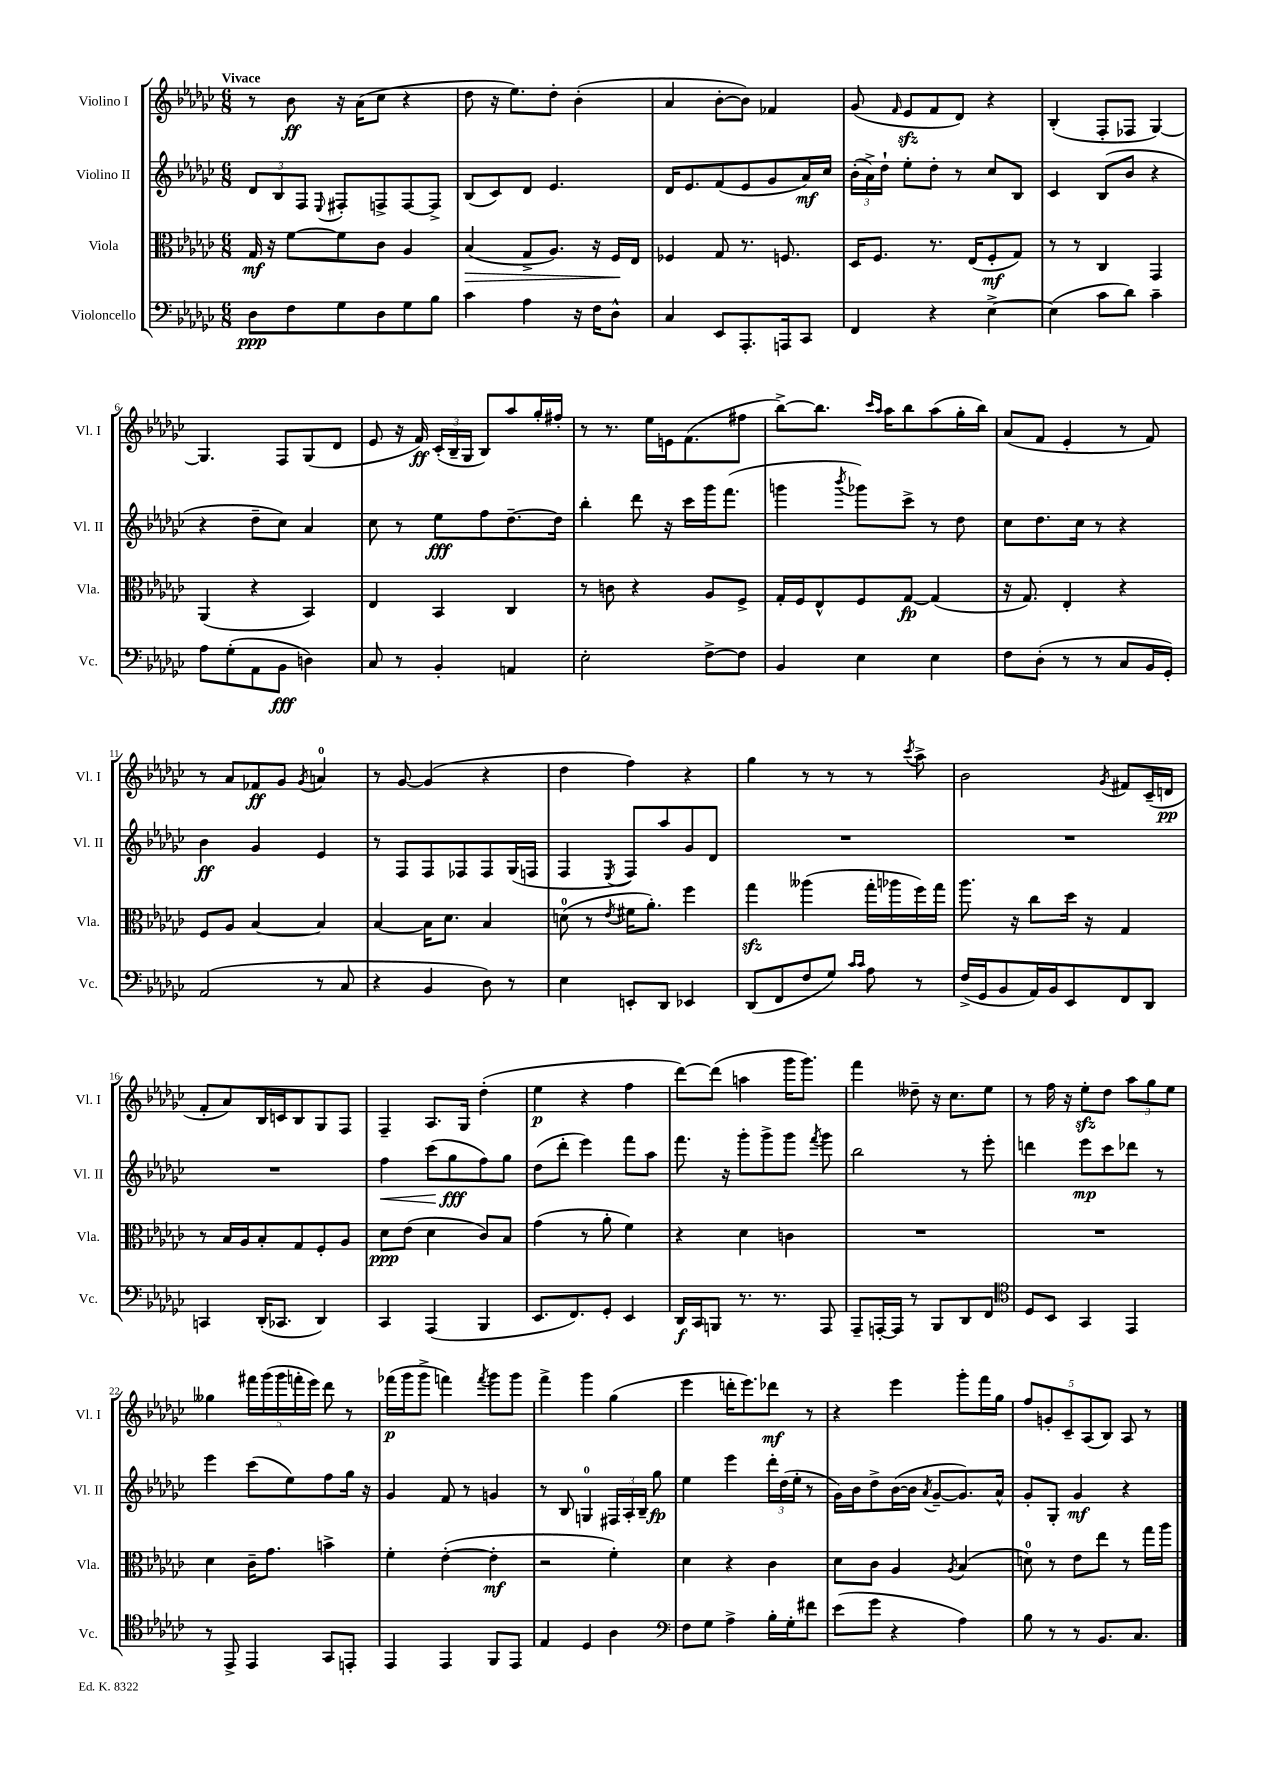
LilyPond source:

<<
\new StaffGroup <<
\new Staff = "s0" \with { instrumentName = "Violino I" shortInstrumentName = "Vl. I" } {
    \clef treble \key ges \major \numericTimeSignature \time 6/8 \tempo "Vivace"
    \autoBeamOff r8 bes'8\ff r16 aes'16[( ces''8] r4 |
    des''8 r16 ees''8.[) des''8]-. bes'4-.( |
    aes'4 bes'8[~-. bes'8]) fes'4 |
    ges'8( \grace { f'16 } ees'8[\sfz f'8 des'8]) r4 |
    bes4-.( f8[-. fes8] ges4~) |
    ges4. f8[ ges8( des'8] |
    ees'8 r16 f'16\ff) \tuplet 3/2 { ces'16[-.( bes16-- ges16] } bes8[) aes''8 ges''16-. fis''16]-. |
    r8 r8. ees''16[ e'16 f'8.( fis''8] |
    bes''8[~->) bes''8.] \grace { ces'''16[ aes''16] } aes''16[ bes''8 aes''8( ges''16-. bes''16]) |
    aes'8[( f'8] ees'4-. r8 f'8) |
    r8 aes'8[ fes'8\ff ges'8] \acciaccatura { ges'8 } a'4-0 |
    r8 ges'8~ ges'4( r4 |
    des''4 f''4) r4 |
    ges''4 r8 r8 r8 \acciaccatura { ces'''8 } aes''8-> |
    bes'2 \acciaccatura { ges'8 } fis'8[ ces'16--( d'16]\pp |
    f'8[-. aes'8) bes16 c'16 bes8 ges8 f8] |
    f4-- aes8.[ ges16] des''4-.( |
    ees''4\p r4 f''4 |
    des'''8[~) des'''8]( a''4 ges'''16[ ges'''8.]) |
    f'''4 deses''8-- r16 ces''8.[ ees''8] |
    r8 f''16 r16 ees''8[-.\sfz des''8] \tuplet 3/2 { aes''8[ ges''8 ees''8] } |
    geses''4 \tuplet 5/4 { fis'''16[ ges'''16( ges'''16 f'''16-. ees'''16]) } des'''8 r8 |
    fes'''16[\p( ges'''16 ges'''8]-> f'''4) \acciaccatura { f'''8 } ges'''8[ ges'''8] |
    f'''4-> ges'''4 ges''4( |
    ees'''4 d'''16[-. ees'''8.) des'''8]\mf r8 |
    r4 ees'''4 ges'''8[-. f'''16 ges''16] |
    \tuplet 5/4 { f''8[ g'8-. ces'8-- aes8( bes8]) } aes8 r8 \bar "|." |
}
\new Staff = "s1" \with { instrumentName = "Violino II" shortInstrumentName = "Vl. II" } {
    \clef treble \key ges \major \numericTimeSignature \time 6/8
    \autoBeamOff \tuplet 3/2 { des'8[ bes8 f8] } \appoggiatura { ees8 } fis8[-. f8-> f8~ f8]-> |
    bes8[( ces'8) des'8] ees'4. |
    des'16[ ees'8. f'8( ees'8 ges'8 aes'16\mf) ces''16] |
    \tuplet 3/2 { bes'16[-.( aes'16->) des''16]-! } ees''8[-. des''8]-. r8 ces''8[ bes8] |
    ces'4 bes8[( bes'8] r4 |
    r4 des''8[-- ces''8]) aes'4 |
    ces''8 r8 ees''8[\fff f''8 des''8.~-- des''16] |
    bes''4-. des'''8 r16 ces'''16[ ges'''16 f'''8.]( |
    g'''4 \acciaccatura { bes'''8 } ges'''8[) ces'''8]-> r8 des''8 |
    ces''8[ des''8. ces''16] r8 r4 |
    bes'4\ff ges'4 ees'4 |
    r8 f8[ f8 fes8 fes8 ges16( f16] |
    f4 \acciaccatura { ees8 } f8[) aes''8 ges'8 des'8] |
    R2. |
    R2. |
    R2. |
    f''4\< ces'''8[( ges''8\fff\! f''8) ges''8] |
    des''8[( des'''8]-. ees'''4) f'''8[ aes''8] |
    f'''8. r16 ges'''8[-. ges'''8-> ges'''8] \acciaccatura { f'''8 } ges'''8 |
    bes''2 r8 ees'''8-. |
    d'''4 ees'''8[\mp ces'''8 des'''8] r8 |
    ees'''4 ces'''8[( ees''8) f''8 ges''16] r16 |
    ges'4 f'8 r8 g'4 |
    r8 bes8 g4-0 \tuplet 3/2 { fis16[ aes16-. bes16]-- } ges''8\fp |
    ees''4 ees'''4 \tuplet 3/2 { des'''16[-. des''16( ees''16]-. } r8 |
    ges'16[) bes'16 des''8-> bes'16~( bes'16] \acciaccatura { aes'8 } ges'8[~-- ges'8.) aes'16]-^ |
    ges'8[-. ges8]-. ges'4\mf r4 \bar "|." |
}
\new Staff = "s2" \with { instrumentName = "Viola" shortInstrumentName = "Vla." } {
    \clef alto \key ges \major \numericTimeSignature \time 6/8
    \autoBeamOff ges16\mf r16 f'8[~ f'8 ces'8] aes4 |
    bes4\>( ges8[-> aes8.]) r16 f16[\! ees16] |
    fes4 ges8 r8. f8. |
    des16[ f8.] r8. ees16[( f8-.\mf ges8]) |
    r8 r8 ces4 ges,4 |
    aes,4( r4 bes,4) |
    ees4 bes,4 ces4 |
    r8 c'8 r4 aes8[ f8]-> |
    ges16[-. f16 ees8-^ f8 ges8]~\fp ges4( |
    r16 ges8.) ees4-. r4 |
    f8[ aes8] bes4~ bes4 |
    bes4~ bes16[ des'8.] bes4 |
    d'8-0( r8 \acciaccatura { ees'8 } fis'16[ aes'8.]-.) f''4 |
    ges''4\sfz aeses''4( ges''16[-. aes''16 f''16) ges''16] |
    aes''8. r16 ces''8[ des''16] r16 ges4 |
    r8 bes16[ aes16 bes8-. ges8 f8-. aes8] |
    des'8[\ppp ees'8]( des'4 ces'8[) bes8] |
    ges'4( r8 aes'8-. f'4) |
    r4 des'4 c'4 |
    R2. |
    R2. |
    des'4 ces'16[-- ges'8.] b'4-> |
    f'4-. ees'4~-.( ees'4-.\mf |
    r2 f'4-.) |
    des'4 r4 ces'4 |
    des'8[ ces'8] aes4 \acciaccatura { aes8 } bes4( |
    d'8-0) r8 ees'8[ ees''8] r8 ges''16[ aes''16] \bar "|." |
}
\new Staff = "s3" \with { instrumentName = "Violoncello" shortInstrumentName = "Vc." } {
    \clef bass \key ges \major \numericTimeSignature \time 6/8
    \autoBeamOff des8[\ppp f8 ges8 des8 ges8 bes8] |
    ces'4 aes4 r16 f16[ des8]-^ |
    ces4 ees,8[ aes,,8.-. a,,16 ces,8] |
    f,4 r4 ees4~-> |
    ees4( ces'8[ des'8]) ces'4-- |
    aes8[ ges8-.( aes,8 bes,8]\fff d4) |
    ces8 r8 bes,4-. a,4 |
    ees2-. f8[~-> f8] |
    bes,4 ees4 ees4 |
    f8[ des8]-.( r8 r8 ces8[ bes,16 ges,16]-.) |
    aes,2( r8 ces8 |
    r4 bes,4 des8) r8 |
    ees4 e,8[-. des,8] ees,4 |
    des,8[( f,8 f8 ges8]) \grace { ces'16[ ces'16] } aes8 r8 |
    f16[->( ges,16 bes,8 aes,16) bes,16 ees,8 f,8 des,8] |
    c,4 des,16[-.( ces,8.] des,4) |
    ces,4 aes,,4( bes,,4 |
    ees,8.[ f,8.) ges,8]-. ees,4 |
    des,16[\f ces,16 b,,8] r8. r8. aes,,8 |
    aes,,8[-- a,,16~-. a,,16] r8 bes,,8[ des,8 f,8] |
    \clef tenor des8[ bes,8] ges,4 ees,4 |
    r8 ees,8-> ees,4 ges,8[ e,8]-. |
    ees,4 ees,4 f,8[ ees,8] |
    ees4 des4 aes4 |
    \clef bass f8[ ges8] aes4-> bes16[-. ges16-. fis'8] |
    ees'8[( ges'8] r4 aes4) |
    bes8 r8 r8 bes,8.[ ces8.] \bar "|." |
}
>>
>>
